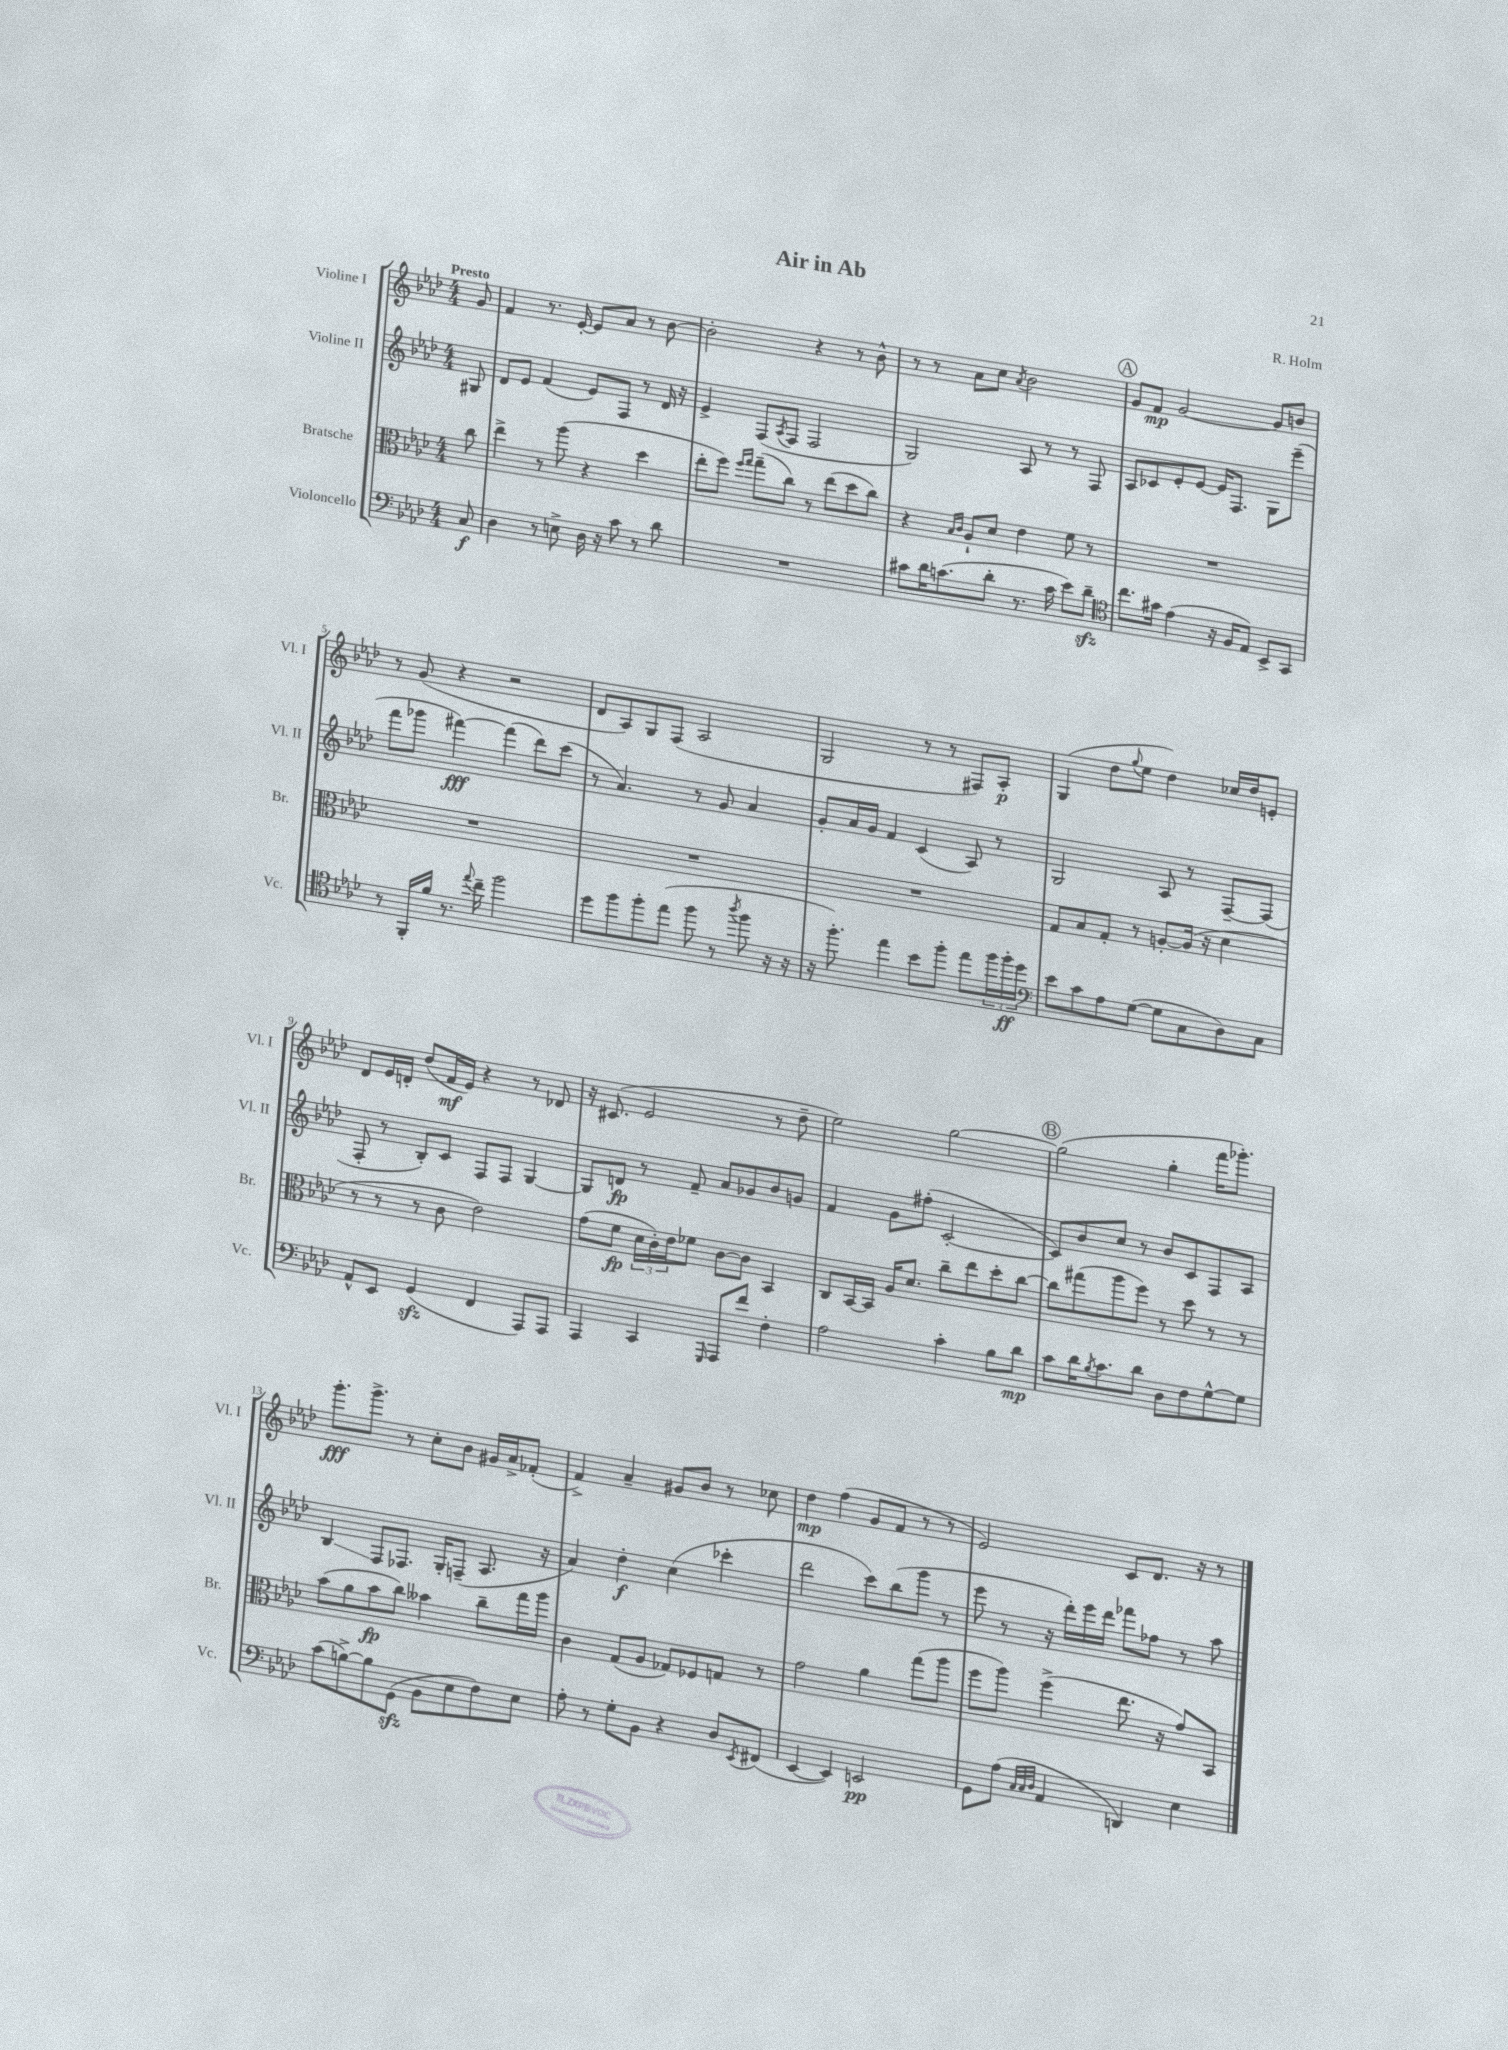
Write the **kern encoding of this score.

**kern	**kern	**kern	**kern
*staff4	*staff3	*staff2	*staff1
*clefF4	*clefC3	*clefG2	*clefG2
*k[b-e-a-d-]	*k[b-e-a-d-]	*k[b-e-a-d-]	*k[b-e-a-d-]
*M4/4	*M4/4	*M4/4	*M4/4
8C	8cc	8G#	8g
=	=	=	=
4D-	4ee-^	8d-	4f
.	.	8e-	.
8r	8r	(4f	8.r
8E^	(8aa-	.	.
.	.	.	[16e-'
16D-	4r	8e-)	8e-]
16r	.	.	.
8c	.	8F	8a-
8r	4dd-	8r	8r
8d-	.	16d-	[8b-
.	.	16r	.
=	=	=	=
1r	8ee-'	4e-^	2b-']
.	8ff)	.	.
.	16qqff	.	.
.	16qqgg	.	.
.	(8gg~	(8F	.
.	.	8qA-	.
.	8cc)	8F	.
.	8r	2F	4r
.	(8ee-	.	.
.	8dd-	.	8r
.	8cc)	.	8b-^^
=	=	=	=
8c#	4r	2G)	8r
16d-	.	.	8r
(8.c	.	.	.
.	16qqB-	.	.
.	16qqc	.	.
.	8A-`	.	8a-
8d-'	8d-	.	8cc
.	.	.	8qa-
8.r	4e-	8A-	2b-
.	.	8r	.
16c	.	.	.
8e-)	8f	8r	.
8d-~	8r	8F	.
=	=	=	=
*clefC4	*	*	*
8.cc	1r	8A-	8g
.	.	8c-	8f
16g#	.	.	.
(4e-	.	8e-'	[2g
.	.	[8e-	.
16r	.	16e-]	.
16F	.	8.F	.
8E-)	.	.	.
8BB-^	.	8G	8g]
8GG	.	(8eee-~	8b
=	=	=	=
8r	1r	8fff	8r
16FF'	.	8ggg-	(8g
16f	.	.	.
8.r	.	[4fff#)	4r
8qqee-	.	.	.
16cc~	.	.	.
2ff	.	(4fff#]	2r
.	.	8ddd-)	.
.	.	(8ccc	.
=	=	=	=
8dd-	1r	8r	8d-
8ff	.	4.a-)	8A-)
8ff'	.	.	8G
(8ee-	.	.	(8F
8ff	.	8r	2A-
8r	.	8g	.
8qaa-	.	.	.
8ff	.	4a-	.
16r	.	.	.
16r	.	.	.
=	=	=	=
16r	1r	8g'	2G
8.ff')	.	.	.
.	.	16a-	.
.	.	16g	.
4ee-	.	4f	.
8b-	.	(4c	8r
8ff'	.	.	8r
8ee-	.	8A-)	8F#)
24ff	.	8r	8A-'
24ff'	.	.	.
24dd-	.	.	.
=	=	=	=
*clefF4	*	*	*
8e-	8G	2G	(4G
8c	8B-	.	.
8A-	8G'	.	8dd-
.	.	.	8qqgg
([8G	8r	.	8ee-
8G]	[8A'	8A-	4dd-)
8C	(16A]	8r	.
.	16r	.	.
8D-)	4d-	[8F~	16cc-
.	.	.	16dd-
8C	.	(8F]	8e'
=	=	=	=
8AA-^^	8r	8F'	8d-
8EE-	8r	8r	16e-
.	.	.	16d'
(4GG	8r	8B-')	(8dd-
.	8c	8c	16f
.	.	.	16e-)
4FF	2e-)	8F	4r
.	.	8F	.
8AAA-)	.	[4G	8r
8AAA-	.	.	8d-
=	=	=	=
4AAA-	(8g	8G]	16r
.	.	.	(8.c#
.	8f	8d	.
4CC	24d-	8r	2e-
.	24c')	.	.
.	24e-	.	.
.	8f-	8f~	.
16qqGGG	.	.	.
8AAA-	[8c	8a-	.
8f	8c]	8g-	.
4F'	4BB-	8b-	8r
.	.	8g	8dd-~
=	=	=	=
2A-	8C	4f	2ee-)
.	[16BB-	.	.
.	16BB-]	.	.
.	16A-	8g	.
.	8.d-	.	.
.	.	(8ff#'	.
4c'	8cc~	[2c'	[2gg
.	8ee-	.	.
8B-	8dd-'	.	.
8d-	[8cc	.	.
=	=	=	=
8c	8cc]	8c])	(2gg]
16d-	(8gg#	8b-	.
8qB-	.	.	.
8.c	.	.	.
.	8aa-	8cc	.
8d-	8ff)	8r	.
8D-	8r	8b-	4gg'
8F	8dd-	8c	.
[8G^^	8r	8F	16fff
.	.	.	8.ggg-')
8G]	8r	8A-	.
=	=	=	=
(8c	(8b-	4B-	8.ggg'
[8B^)	8a-	.	.
.	.	.	8.ggg^
8B]	8b-	8F	.
(8GG	8cc)	8.F-	8r
8BB-	4b--	.	8cc'
.	.	16G'	.
8E-	.	(8F~	8b-
8F)	8cc~	8.A-	16g#
.	.	.	16a-^
8E-	16gg	.	(8f-'
.	16aa-	16r	.
=	=	=	=
8A-'	4c	4a-)	4f^)
8r	.	.	.
8G'	(8G	4dd-'	4a-~
8BB-	8A-	.	.
4r	8G-)	(4cc	8g#
.	8F-	.	8b-
8D-	8G	4ccc-'	8r
8qEE-	.	.	.
(8FF#	8r	.	8cc-
=	=	=	=
[4EE-	2g	2ddd-	4dd-
4EE-])	.	.	(4ff
2EE	4a-	8ccc)	8g
.	.	(8bb-	8f
.	(8gg	8ggg	8r
.	8aa-	8r	8r
=	=	=	=
8GG	8ff	8eee-	2e-)
(8A-	8aa-)	8r	.
32qqC	.	.	.
32qqC	.	.	.
32qqD-	.	.	.
4AA-	(4ff^	16r	.
.	.	16ddd-')	.
.	.	16eee-	.
.	.	16ddd-	.
4DD)	8.ee-	8fff-	8c
.	.	8ff-	8.d-
.	16r	.	.
4E-	8g)	8r	.
.	.	.	16r
.	8BB-	8aa-	8r
==	==	==	==
*-	*-	*-	*-
